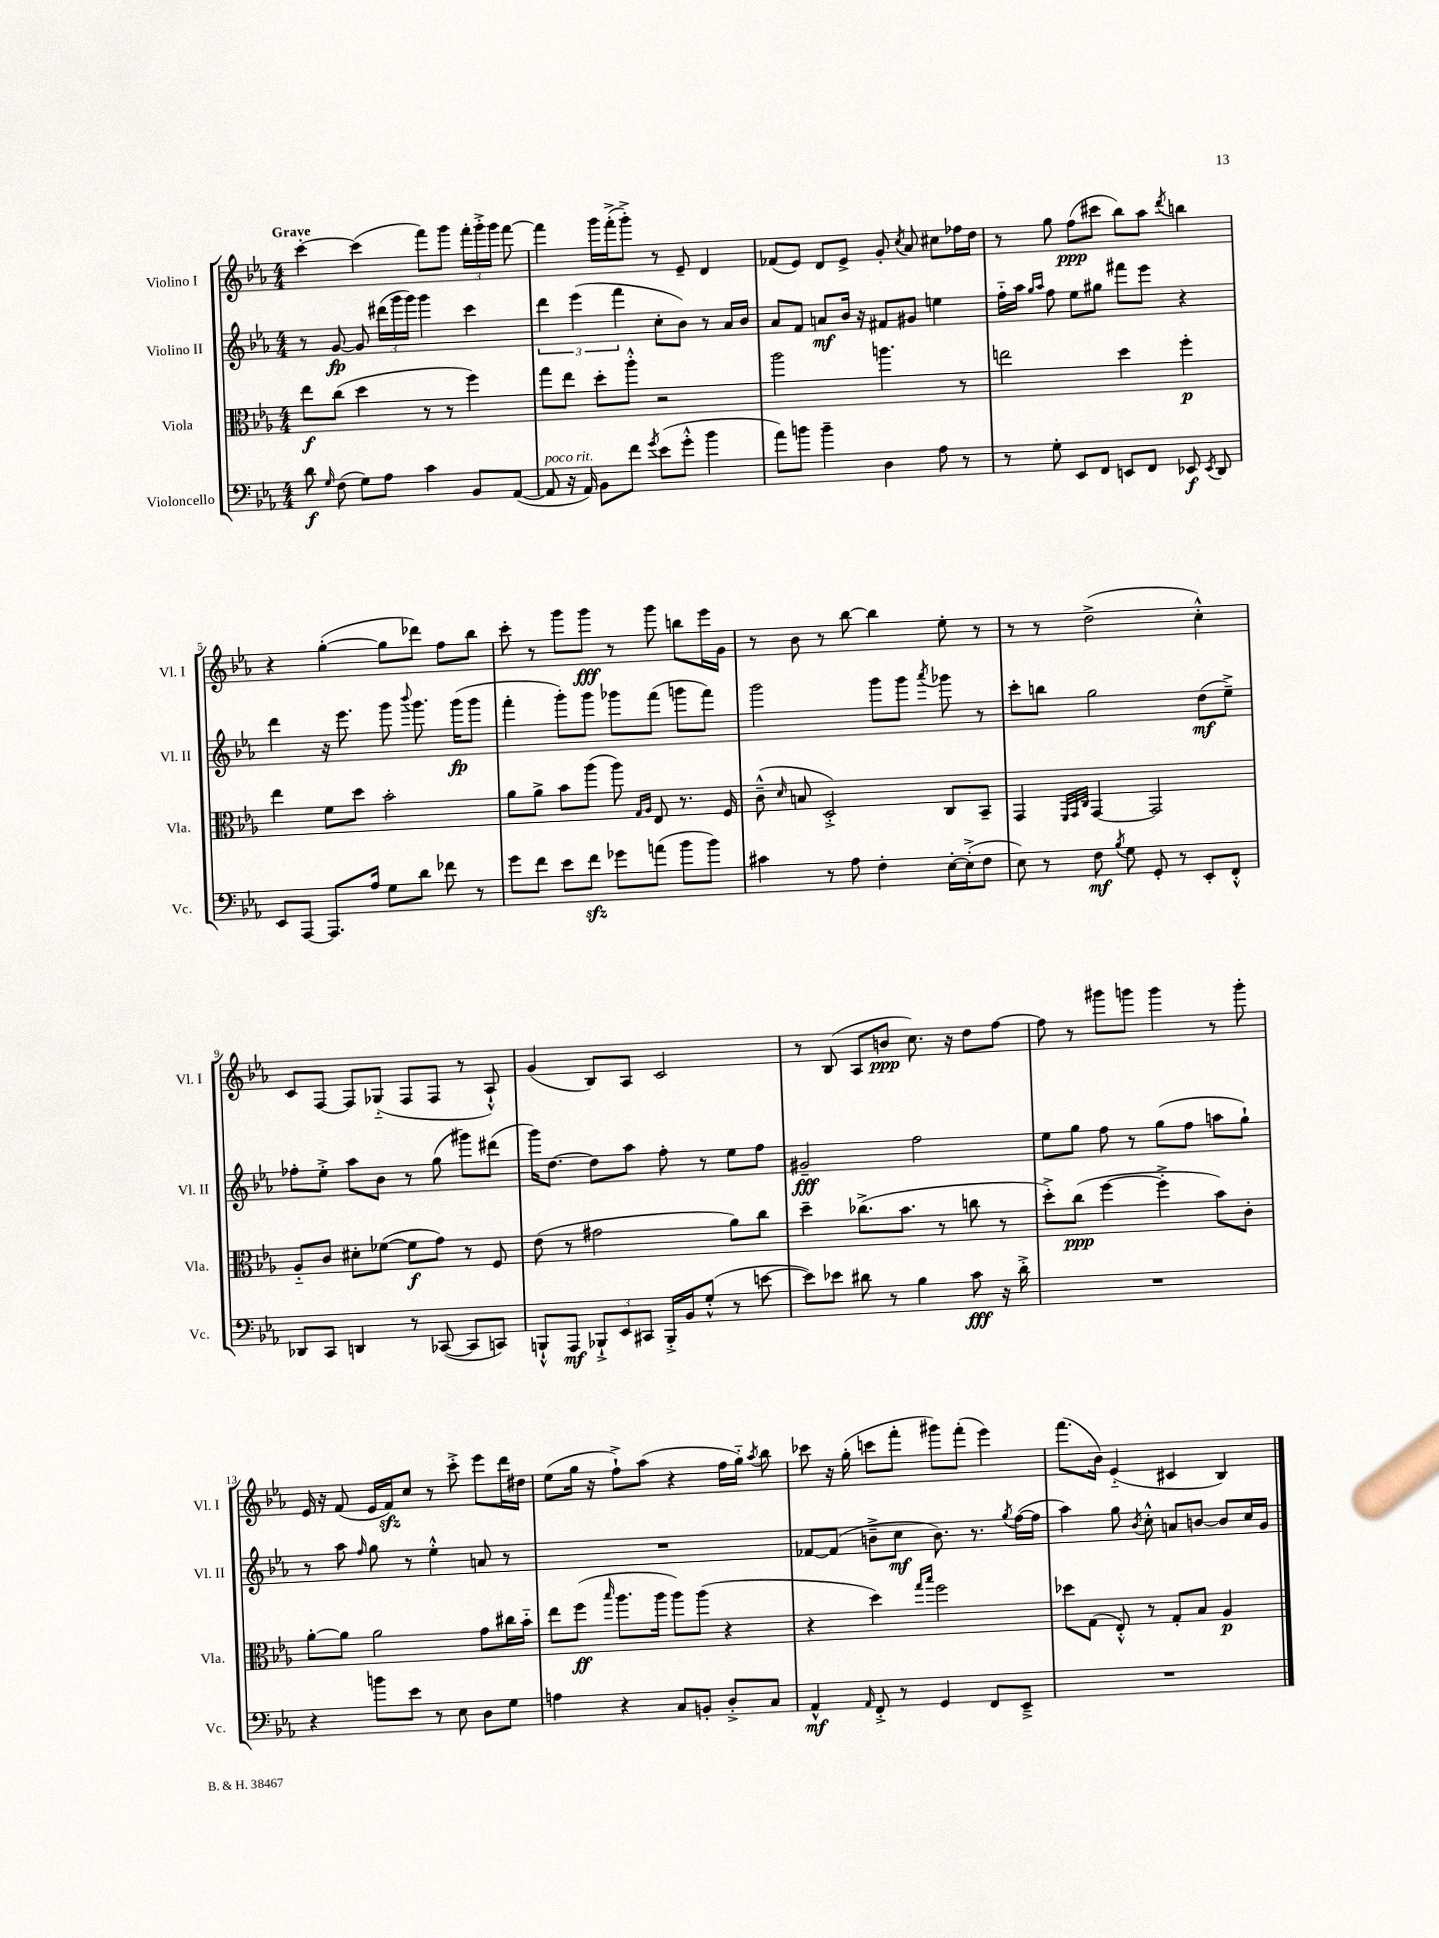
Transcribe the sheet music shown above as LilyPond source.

<<
\new StaffGroup <<
\new Staff = "s0" \with { instrumentName = "Violino I" shortInstrumentName = "Vl. I" } {
    \clef treble \key ees \major \numericTimeSignature \time 4/4 \tempo "Grave"
    \autoBeamOff c'''4~-. c'''4( f'''8[) g'''8] \tuplet 3/2 { f'''16[-. g'''16-.-> g'''16] } f'''8~ |
    f'''4 g'''16[ f'''16-.->( g'''8]-.->) r8 ees'8-- d'4 |
    fes'8[( ees'8]) d'8[ ees'8]-> g'8-. \acciaccatura { c''8 } aes'8 cis''8[ fes''16 d''16] |
    r8 g''8 f''8[\ppp( cis'''8] bes''8[) aes''8] \acciaccatura { d'''8 } b''4 |
    r4 g''4~-.( g''8[ des'''8]) f''8[ bes''8] |
    c'''8-. r8 g'''8[ g'''8]\fff r8 g'''8 b''8[ ees'''16 g'16] |
    r8 bes'8 r8 bes''8~ bes''4 ees''8-. r8 |
    r8 r8 d''2->( c''4-.-^) |
    c'8[ f8]~ f8[ ges8]-_( f8[ f8] r8 aes8-!-^) |
    g'4( bes8[) aes8] c'2 |
    r8 bes8( aes8[ b'8]\ppp c''8.) r16 d''8[ f''8]~ |
    f''8 r8 gis'''8[ g'''8] g'''4 r8 g'''8-. |
    ees'16 r16 f'8( ees'16[ f'16\sfz) c''8] r8 c'''8-.-> ees'''8[ d'''16 dis''16] |
    ees''8[( g''16] r16 f''8[-!->) aes''8]( r4 f''16[ g''16]-_) \acciaccatura { aes''8 } bes''8 |
    ces'''8 r16 g''16-.( c'''8[ f'''8]-. gis'''8[) f'''8]-.( ees'''4) |
    f'''8.[( bes'16]) ees'4-_( cis'4 bes4) \bar "|." |
}
\new Staff = "s1" \with { instrumentName = "Violino II" shortInstrumentName = "Vl. II" } {
    \clef treble \key ees \major \numericTimeSignature \time 4/4
    \autoBeamOff r8 g'8~\fp g'8 \tuplet 3/2 { dis'''16[( g'''16 g'''16]) } g'''4 c'''4 |
    \tuplet 3/2 { d'''4 ees'''4( f'''4 } c''8[-. bes'8]) r8 aes'16[ bes'16] |
    aes'8[ f'8] a'8[\mf bes'16] r16 fis'8[ gis'8] e''4 |
    f''16[-_ aes''16] \grace { g''16[ aes''16] } f''8 ees''8[ gis''8] fis'''8[ ees'''8] r4 |
    d'''4 r16 ees'''8. g'''8 \appoggiatura { bes'''8 } g'''8. g'''16[\fp( g'''8] |
    f'''4-. g'''8[-.) g'''8] ges'''8[ f'''8]( g'''8[ f'''8]) |
    g'''2 g'''8[ g'''8] \acciaccatura { aes'''8 } ges'''8 r8 |
    c'''8[-. b''8] g''2 d''8[\mf( ees''8]--->) |
    fes''8[-. ees''8]-.-> aes''8[ bes'8] r8 g''8( gis'''8[) dis'''8]( |
    g'''16[) d''8.]~ d''8[ aes''8] f''8-. r8 ees''8[ f''8] |
    gis'2--\fff f''2 |
    ees''8[ g''8] f''8 r8 g''8[( f''8] a''8[ g''8]-!) |
    r8 aes''8 \grace { f''16 } g''8 r8 ees''4-.-^ a'8 r8 |
    R1 |
    fes'8[~ fes'8]( b'8[---> c''8]\mf b'8.) r8. \acciaccatura { g''8 } f''16[~( f''16] |
    aes''4) g''8 \acciaccatura { bes'8 } c''8-.-^ a'8[ b'8]~ b'8[ c''16 g'16] \bar "|." |
}
\new Staff = "s2" \with { instrumentName = "Viola" shortInstrumentName = "Vla." } {
    \clef alto \key ees \major \numericTimeSignature \time 4/4
    \autoBeamOff ees''8[\f c''8]( d''4 r8 r8 f''4) |
    g''8[ ees''8] d''8[-. aes''8]-.-^ r2 |
    aes''2 a''4. r8 |
    e''2 d''4 f''4-.\p |
    ees''4 f'8[ d''8] bes'2-. |
    aes'8[ aes'8]-> bes'8[ aes''8]( aes''8) \grace { g16[ aes16] } ees8 r8. f16 |
    c'8---^( \grace { d'16 } b8 d2-.->) c8[ bes,8]-- |
    g,4 \grace { f,32[ g,32 c32] } g,4~ g,2 |
    aes8[-_ c'8] dis'8[-. fes'8]~( fes'8[\f g'8]) r8 f8 |
    ees'8( r8 gis'2 aes'8[) c''8] |
    d''4-- ces''8.[->( bes'8.] r8 c''8 r8 |
    d''8[-.->) c''8]\ppp( f''4~ f''4-.-> bes'8[) c'8]-. |
    aes'8[~-. aes'8] aes'2 g'8[ cis''16 bes'16]-_ |
    ees''8[ f''8]\ff( \grace { bes''16 } aes''8.[ aes''16] aes''8[) aes''8]( r4 |
    r4 d''4) \grace { g''16[ bes''16] } f''2 |
    des''8[ g8]( ees8-.-^) r8 g8[-. bes8] aes4\p \bar "|." |
}
\new Staff = "s3" \with { instrumentName = "Violoncello" shortInstrumentName = "Vc." } {
    \clef bass \key ees \major \numericTimeSignature \time 4/4
    \autoBeamOff d'8\f \grace { g16 } f8( g8[) aes8] c'4 bes,8[ aes,8]~( |
    aes,8^\markup { \italic "poco rit." } r16 aes,16) bes,8[ f'8] \acciaccatura { g'8 } ees'8[( g'8]-.-^ bes'4 |
    aes'8[) b'8] b'4-- d4 aes8 r8 |
    r8 g8-. ees,8[ f,8] e,8[ f,8] ees,8\f \acciaccatura { ees,8 } d,8 |
    ees,8[ aes,,8]~ aes,,8.[ aes16] g8[ d'8] fes'8 r8 |
    g'8[ f'8] ees'8[ f'8]\sfz ges'8[ a'8]( bes'8[ bes'8]) |
    cis'4 r8 aes8 f4-. ees16[~-. ees16-.->( f8] |
    ees8) r8 f8\mf \acciaccatura { bes8 } g8 g,8-. r8 ees,8[-. f,8]-.-^ |
    des,8[ c,8] d,4 r8 ces,8~( ces,8[ c,8]) |
    b,,8[-!-^ aes,,8]\mf \tuplet 3/2 { bes,,8[-!-> ees,8 cis,8] } bes,,16[-.-> bes,16 g8]-.-^( r8 e'8~ |
    e'8[) ees'8] dis'8 r8 bes4 c'8\fff r16 dis'16-.-> |
    R1 |
    r4 b'8[ ees'8] r8 ees8 d8[ g8] |
    a4 r4 c8[ b,8]-. d8[-.-> c8] |
    aes,4-^\mf \grace { aes,16 } f,8-.-> r8 g,4 f,8[ ees,8]---> |
    R1 \bar "|." |
}
>>
>>
